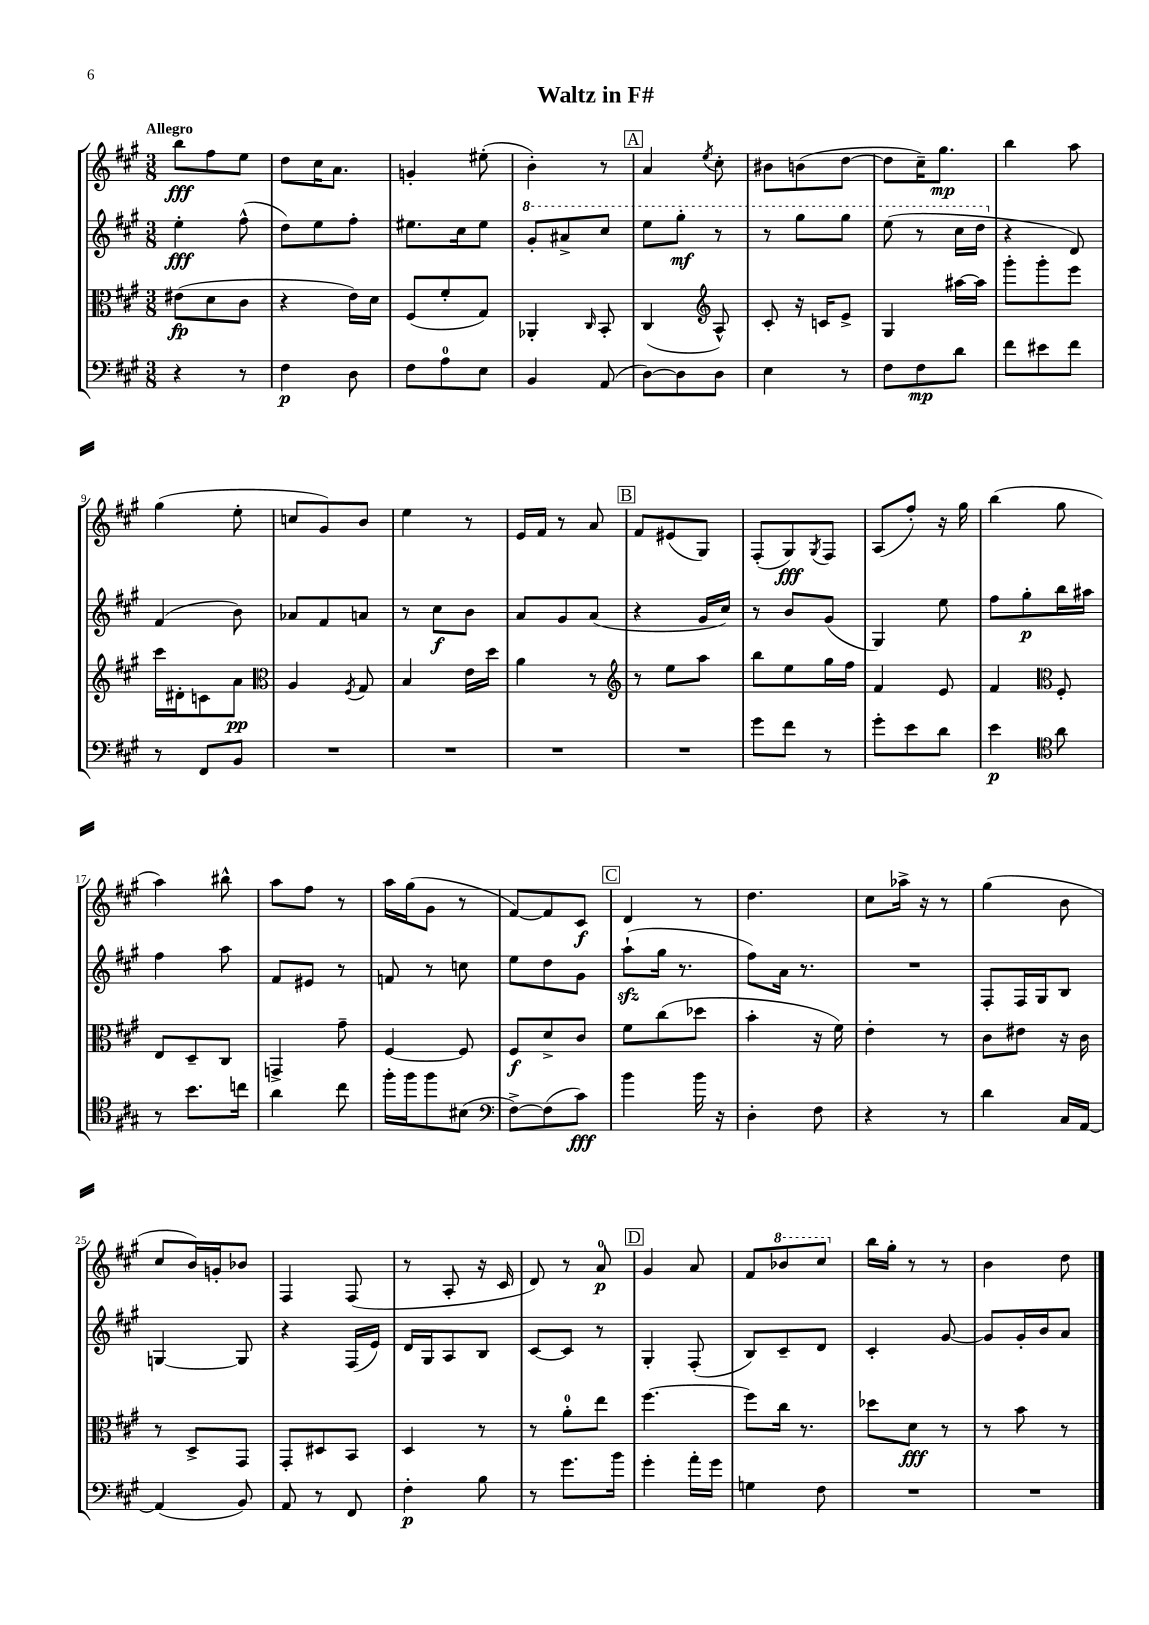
\header { title = "Waltz in F#" }
<<
\new StaffGroup <<
\new Staff = "s0" {
    \clef treble \key a \major \numericTimeSignature \time 3/8 \tempo "Allegro"
    b''8\fff fis''8 e''8 |
    d''8 cis''16 a'8. |
    g'4-. eis''8-.( |
    b'4-.) r8 |
    \mark \markup { \box "A" } a'4 \acciaccatura { e''8 } cis''8-. |
    bis'8 b'8( d''8~ |
    d''8 cis''16--) gis''8.\mp |
    b''4 a''8 |
    gis''4( e''8-. |
    c''8 gis'8) b'8 |
    e''4 r8 |
    e'16 fis'16 r8 a'8 |
    \mark \markup { \box "B" } fis'8 eis'8( gis8) |
    fis8-.( gis8\fff) \acciaccatura { gis8 } fis8 |
    a8( fis''8-.) r16 gis''16 |
    b''4( gis''8 |
    a''4) bis''8-^ |
    a''8 fis''8 r8 |
    a''16 gis''16( gis'8 r8 |
    fis'8~) fis'8 cis'8\f |
    \mark \markup { \box "C" } d'4 r8 |
    d''4. |
    cis''8 aes''16-> r16 r8 |
    gis''4( b'8 |
    cis''8 b'16) g'16-. bes'8 |
    fis4 fis8( |
    r8 a8-. r16 cis'16 |
    d'8) r8 a'8-0\p |
    \mark \markup { \box "D" } gis'4 a'8 |
    fis'8 \ottava #1 bes''8 cis'''8 \ottava #0 |
    b''16 gis''16-. r8 r8 |
    b'4 d''8 \bar "|." |
}
\new Staff = "s1" {
    \clef treble \key a \major \numericTimeSignature \time 3/8
    e''4-.\fff fis''8-^( |
    d''8) e''8 fis''8-. |
    eis''8. cis''16 eis''8 |
    \ottava #1 gis''8-. ais''8-> cis'''8 |
    \mark \markup { \box "A" } e'''8 gis'''8-.\mf r8 |
    r8 gis'''8 gis'''8 |
    e'''8( r8 cis'''16 d'''16 \ottava #0 |
    r4 d'8) |
    fis'4( b'8) |
    aes'8 fis'8 a'8 |
    r8 cis''8\f b'8 |
    a'8 gis'8 a'8( |
    \mark \markup { \box "B" } r4 gis'16 cis''16) |
    r8 b'8 gis'8( |
    gis4) e''8 |
    fis''8 gis''8-.\p b''16 ais''16 |
    fis''4 a''8 |
    fis'8 eis'8 r8 |
    f'8 r8 c''8 |
    e''8 d''8 gis'8 |
    \mark \markup { \box "C" } a''8-!\sfz( gis''16 r8. |
    fis''8) a'16 r8. |
    R4. |
    fis8-. fis16 gis16 b8 |
    g4~ g8 |
    r4 fis16( e'16) |
    d'16 gis16 a8 b8 |
    cis'8~ cis'8 r8 |
    \mark \markup { \box "D" } gis4-. fis8-.( |
    b8) cis'8-- d'8 |
    cis'4-. gis'8~ |
    gis'8 gis'16-. b'16 a'8 \bar "|." |
}
\new Staff = "s2" {
    \clef alto \key a \major \numericTimeSignature \time 3/8
    eis'8\fp( d'8 cis'8 |
    r4 e'16) d'16 |
    fis8( fis'8-. gis8) |
    aes,4-. \grace { cis16 } b,8-. |
    \mark \markup { \box "A" } cis4( \clef treble a8-^) |
    cis'8-. r16 c'16 e'8-> |
    gis4 ais''16~ ais''16 |
    gis'''8-. gis'''8-. e'''8 |
    cis'''16 dis'16-. c'8 a'8\pp |
    \clef alto a4 \acciaccatura { fis8 } gis8 |
    b4 e'16 d''16 |
    a'4 r8 |
    \mark \markup { \box "B" } \clef treble r8 e''8 a''8 |
    b''8 e''8 gis''16 fis''16 |
    fis'4 e'8 |
    fis'4 \clef alto fis8-. |
    e8 d8-- cis8 |
    g,4-> gis'8-- |
    fis4~ fis8 |
    fis8\f d'8-> cis'8 |
    \mark \markup { \box "C" } fis'8 cis''8( des''8 |
    b'4-. r16 fis'16) |
    e'4-. r8 |
    cis'8 eis'8 r16 cis'16 |
    r8 d8-> gis,8 |
    gis,8-. dis8 b,8 |
    d4 r8 |
    r8 a'8-0-. e''8 |
    \mark \markup { \box "D" } fis''4.~ |
    fis''8 cis''16 r8. |
    des''8 d'8\fff r8 |
    r8 b'8 r8 \bar "|." |
}
\new Staff = "s3" {
    \clef bass \key a \major \numericTimeSignature \time 3/8
    r4 r8 |
    fis4\p d8 |
    fis8 a8-0 e8 |
    b,4 a,8( |
    \mark \markup { \box "A" } d8~) d8 d8 |
    e4 r8 |
    fis8 fis8\mp d'8 |
    fis'8 eis'8 fis'8 |
    r8 fis,8 b,8 |
    R4. |
    R4. |
    R4. |
    \mark \markup { \box "B" } R4. |
    gis'8 fis'8 r8 |
    gis'8-. e'8 d'8 |
    e'4\p \clef tenor a'8 |
    r8 b'8. c''16 |
    a'4 cis''8 |
    fis''16-. fis''16 fis''8 bis8( |
    \clef bass fis8~->) fis8( cis'8\fff) |
    \mark \markup { \box "C" } b'4 b'16 r16 |
    d4-. fis8 |
    r4 r8 |
    d'4 cis16 a,16~ |
    a,4( b,8) |
    a,8 r8 fis,8 |
    fis4-.\p b8 |
    r8 gis'8. b'16 |
    \mark \markup { \box "D" } gis'4-. a'16-. gis'16 |
    g4 fis8 |
    R4. |
    R4. \bar "|." |
}
>>
>>
